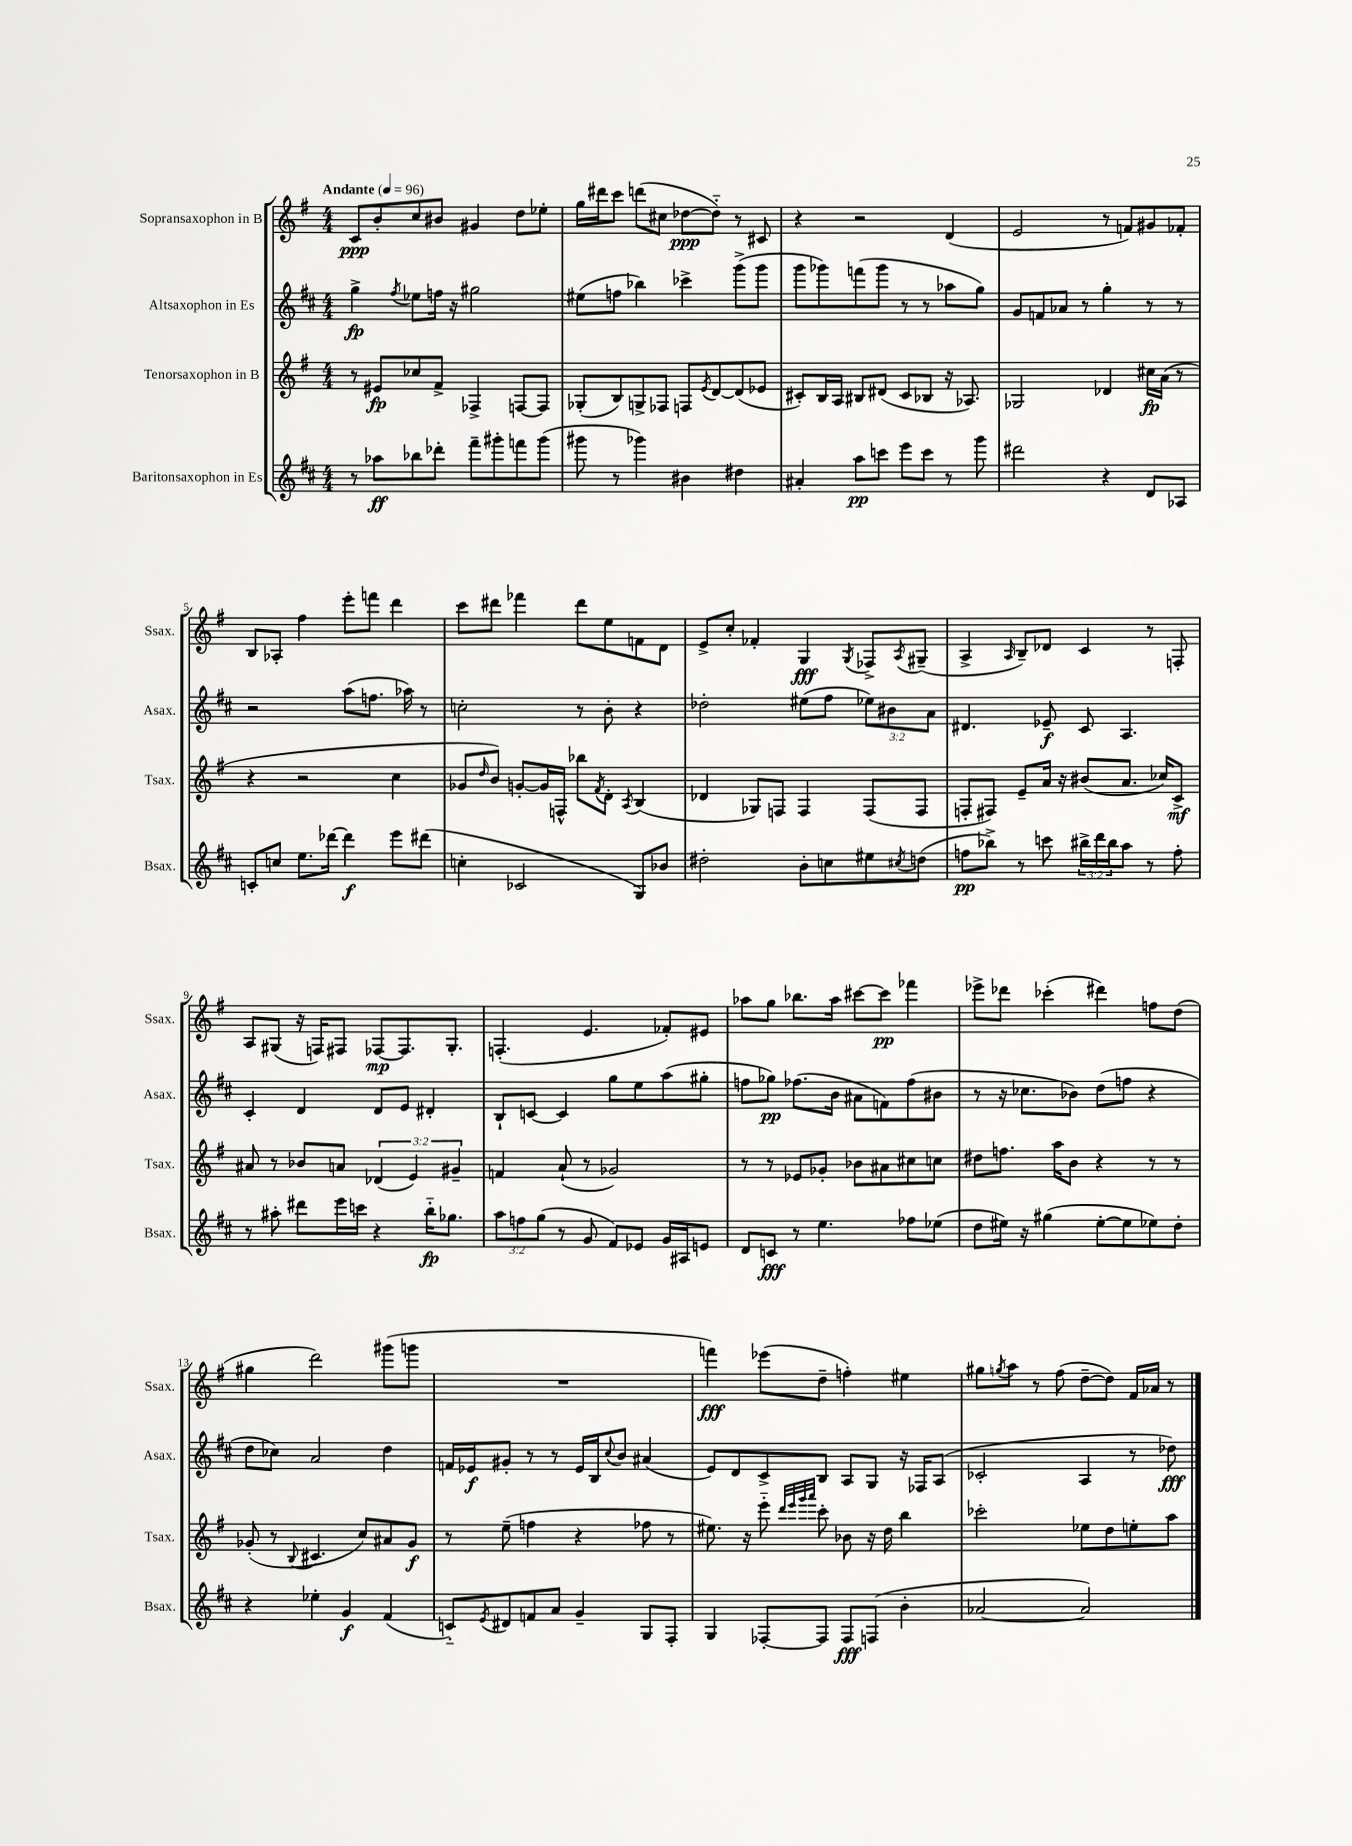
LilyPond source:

<<
\new StaffGroup <<
\new Staff = "s0" \with { instrumentName = "Sopransaxophon in B" shortInstrumentName = "Ssax." } {
    \clef treble \key g \major \numericTimeSignature \time 4/4 \tempo "Andante" 4 = 96
    c'8\ppp b'8-. c''8 bis'8 gis'4 d''8 ees''8-. |
    g''16 dis'''16 c'''8 d'''8( cis''8 des''8~\ppp des''8-_) r8 cis'8 |
    r4 r2 d'4( |
    e'2 r8 f'8) gis'8 fes'8-. |
    b8 aes8-. fis''4 e'''8-. f'''8 d'''4 |
    c'''8 dis'''8 fes'''4 dis'''8 e''8 f'8 d'8 |
    e'8-> c''8-. fes'4-. g4\fff \acciaccatura { g8 } fes8-> \acciaccatura { a8 } gis8--( |
    a4-> \grace { a16 } b8--) des'8 c'4 r8 f8-. |
    a8 gis8( r16 f16) fis8 fes8~\mp fes8. gis8.-. |
    f4.-.( e'4. fes'8-.) eis'8 |
    aes''8 g''8 bes''8. aes''16 cis'''8~ cis'''8\pp fes'''4 |
    ees'''8-> des'''8 ces'''4-.( dis'''4) f''8 d''8( |
    gis''4 d'''2) gis'''8( g'''8 |
    R1 |
    f'''4\fff) ees'''8( d''8-- f''4-.) eis''4 |
    gis''8 \acciaccatura { g''8 } a''8 r8 fis''8( d''8~-- d''8) fis'16 aes'16 r8 \bar "|." |
}
\new Staff = "s1" \with { instrumentName = "Altsaxophon in Es" shortInstrumentName = "Asax." } {
    \clef treble \key d \major \numericTimeSignature \time 4/4 \override Staff.TupletNumber.text = #tuplet-number::calc-fraction-text
    g''4->\fp \acciaccatura { fis''8 } ees''8 f''16 r16 gis''2 |
    eis''8( f''8 bes''4) ces'''4-> g'''8->( g'''8 |
    g'''8 ges'''8) f'''8( ges'''8 r8 r8 aes''8 g''8) |
    g'8 f'8 aes'8 r8 g''4-. r8 r8 |
    r2 a''8( f''8. aes''16) r8 |
    c''2-. r8 b'8-. r4 |
    des''2-. eis''8( fis''8 \tuplet 3/2 { ees''8) bis'8 a'8 } |
    dis'4. ees'8--\f cis'8 a4. |
    cis'4-. d'4 d'8 e'8 dis'4-. |
    b8-! c'8~ c'4 g''8 e''8 a''8( gis''8-. |
    f''8 ges''8\pp) fes''8.( b'16 ais'8 f'8) fes''8( bis'8 |
    r8 r16 ces''8. bes'8) d''8( f''8 r4 |
    d''8 ces''8) a'2 d''4 |
    f'16 ees'16\f gis'8-. r8 r8 ees'16 b16 \appoggiatura { cis''8 } b'8 ais'4( |
    e'8) d'8 cis'8-> b8 a8 g8 r16 fes16 a8( |
    ces'2-. a4 r8 des''8\fff) \bar "|." |
}
\new Staff = "s2" \with { instrumentName = "Tenorsaxophon in B" shortInstrumentName = "Tsax." } {
    \clef treble \key g \major \numericTimeSignature \time 4/4 \override Staff.TupletNumber.text = #tuplet-number::calc-fraction-text
    r8 eis'8\fp ces''8 fis'8-> fes4-> f8~ f8 |
    ges8-.( b8) g8-> fes8 f8 \acciaccatura { e'8 } d'8~ d'8( ees'8 |
    cis'8-.) b16 a16 bis8 dis'8( cis'8 bes8 r16 aes8.) |
    ges2 des'4 cis''16\fp a'16( r8 |
    r4 r2 c''4 |
    ges'8 \grace { d''16 } b'8) g'8~-. g'16 f16-^ bes''8 \acciaccatura { fis'8 } d'8-. \acciaccatura { a8 } b4( |
    des'4 ges8) f8 f4 f8( f8 |
    f8-. fis8) e'8-- a'16 r16 bis'8( a'8. ces''16) c'8->\mf |
    ais'8 r8 bes'8 a'8 \tuplet 3/2 { des'4( e'4) gis'4-- } |
    f'4 a'8-!( r8 ges'2) |
    r8 r8 ees'8 ges'8-. bes'8 ais'8 cis''8 c''8 |
    dis''8 f''8. a''16 b'8 r4 r8 r8 |
    ges'8-.( r8 \appoggiatura { b8 } cis'4. c''8) ais'8 ges'8\f |
    r8 e''8--( f''4 r4 fes''8 r8 |
    eis''8.) r16 e'''8-_ \grace { d'''32 e'''32 g'''32 a'''32 } c'''8-. bes'8 r16 d''16 b''4 |
    ces'''2-. ees''8 d''8 e''8-. a''8 \bar "|." |
}
\new Staff = "s3" \with { instrumentName = "Baritonsaxophon in Es" shortInstrumentName = "Bsax." } {
    \clef treble \key d \major \numericTimeSignature \time 4/4 \override Staff.TupletNumber.text = #tuplet-number::calc-fraction-text
    r8 aes''8\ff bes''8 des'''8-. fis'''8-- gis'''8-. f'''8 gis'''8( |
    gis'''8 r8 ges'''4) bis'4 dis''4 |
    ais'4-. a''8\pp c'''8 e'''8 c'''8 r8 g'''8 |
    dis'''2 r4 d'8 aes8 |
    c'8-. c''8 e''8. des'''16~ des'''4\f e'''8 dis'''8( |
    c''4-. ces'2 g8) bes'8 |
    dis''2-. b'8-. c''8 eis''8 \acciaccatura { cis''8 } d''8( |
    f''8\pp bes''8->) r8 c'''8 \tuplet 3/2 { bis''16-> d'''16 bis''16 } a''8 r8 f''8-. |
    r8 ais''8-. dis'''8 e'''16 c'''16 r4 b''16-_\fp ges''8. |
    \tuplet 3/2 { a''8 f''8 g''8( } r8 g'8 fis'8) ees'8 g'16 ais16 e'8 |
    d'8 c'8\fff r8 e''4. fes''8 ees''8( |
    d''8 eis''16) r16 gis''4( eis''8~-. eis''8 ees''8) d''8-. |
    r4 ees''4-. g'4\f fis'4( |
    c'8-_) \acciaccatura { e'8 } dis'8 f'8 a'8 g'4-- g8 fis8-. |
    g4 fes8~-. fes8 fes8\fff f8( b'4-. |
    aes'2~ aes'2) \bar "|." |
}
>>
>>
